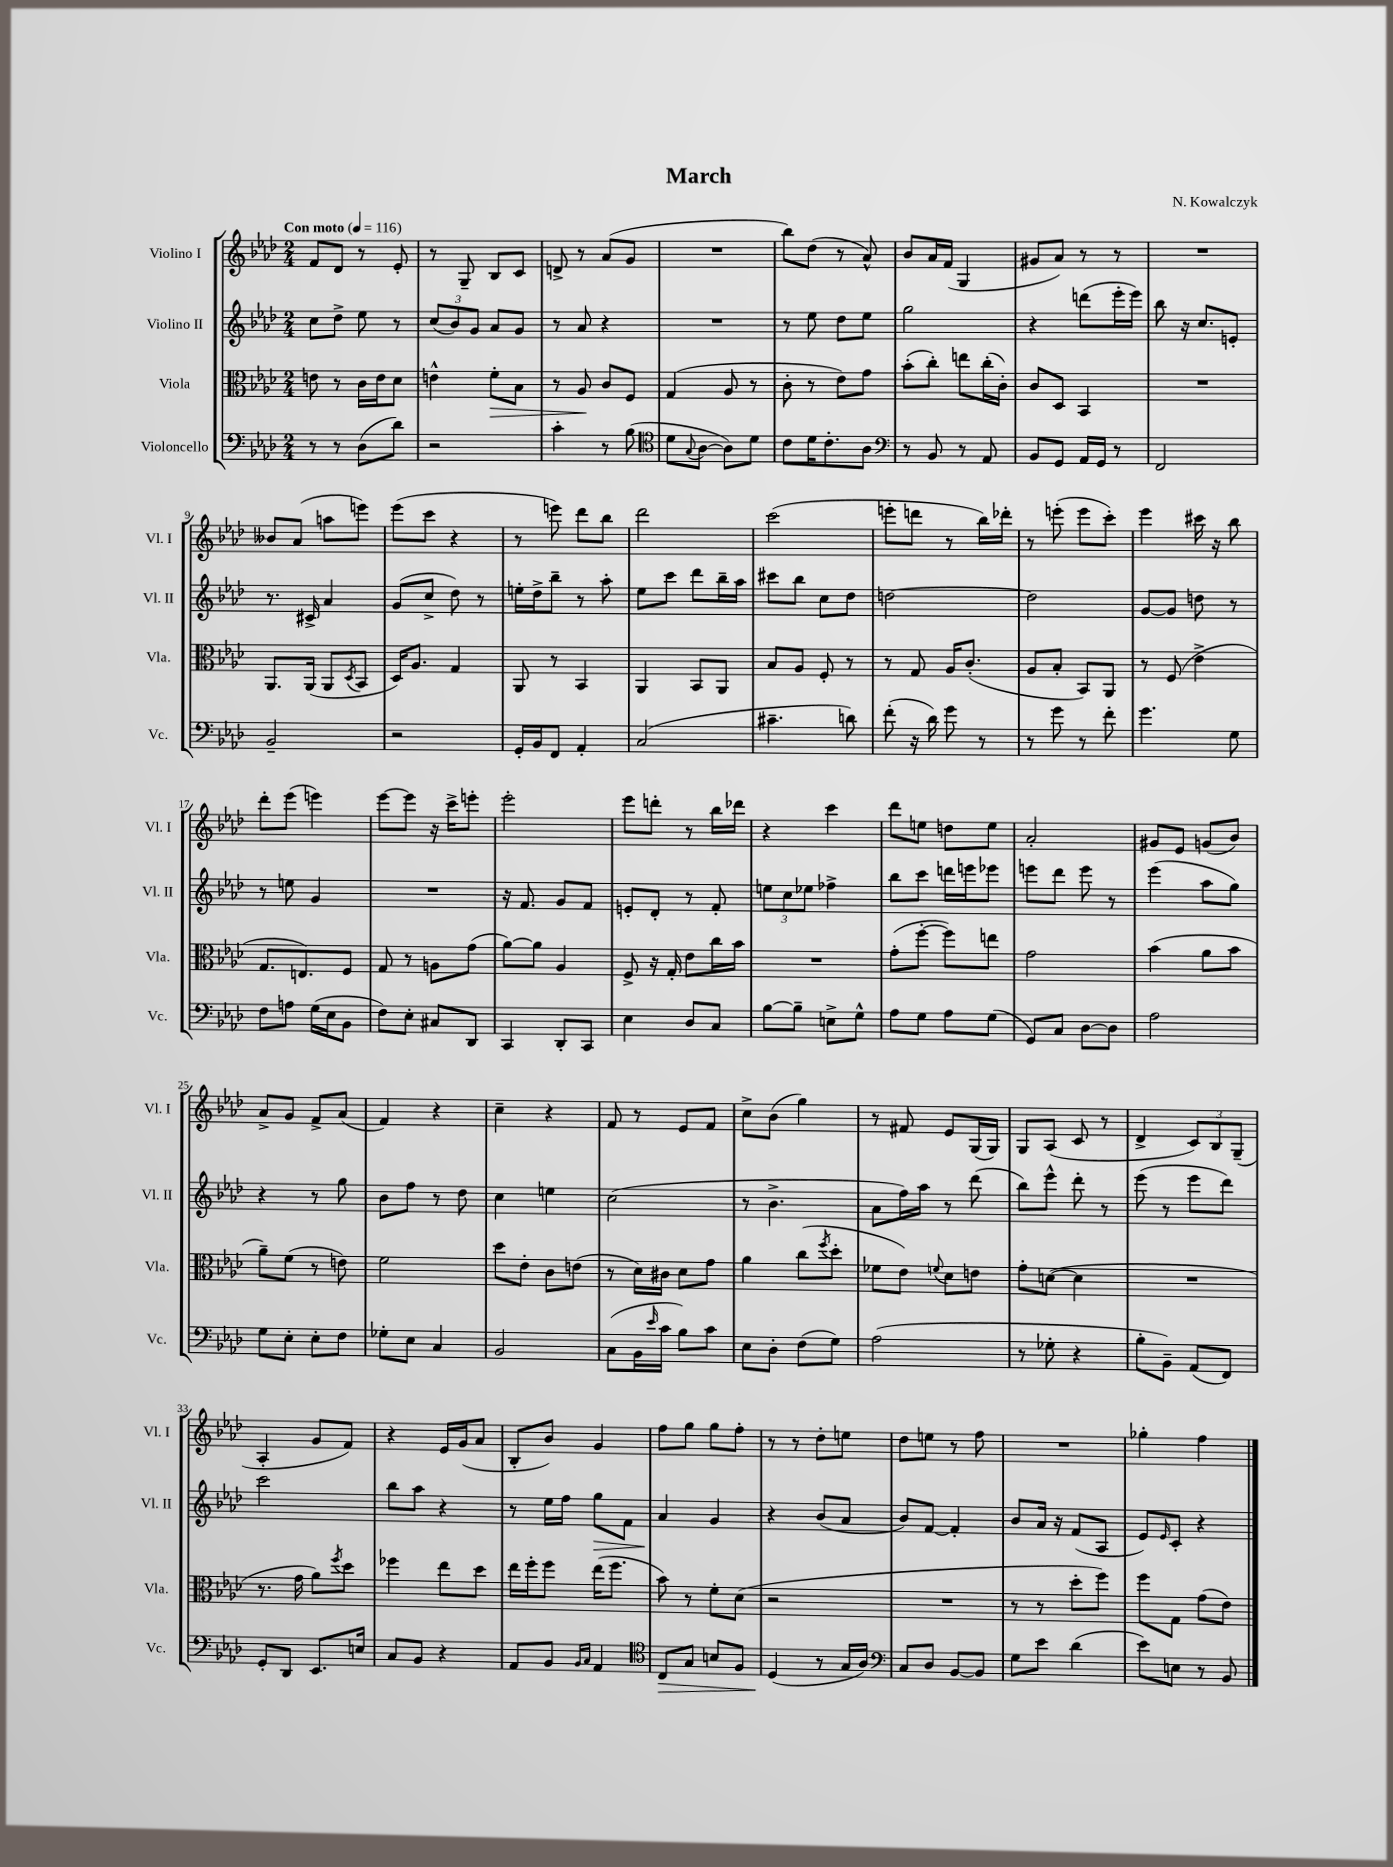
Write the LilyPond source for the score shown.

\header { title = "March" composer = "N. Kowalczyk" }
<<
\new StaffGroup <<
\new Staff = "s0" \with { instrumentName = "Violino I" shortInstrumentName = "Vl. I" } {
    \clef treble \key aes \major \numericTimeSignature \time 2/4 \tempo "Con moto" 4 = 116
    f'8 des'8 r8 ees'8-. |
    r8 g8-- bes8 c'8 |
    d'8-> r8 aes'8( g'8 |
    R2 |
    bes''8) des''8( r8 aes'8-^) |
    bes'8 aes'16 f'16( g4 |
    gis'8 aes'8) r8 r8 |
    R2 |
    beses'8 aes'8( a''8 e'''8) |
    ees'''8( c'''8 r4 |
    r8 e'''8) des'''8 bes''8 |
    des'''2 |
    c'''2( |
    e'''8-. d'''8 r8 bes''16) des'''16-. |
    r8 e'''8-.( e'''8 c'''8-.) |
    ees'''4 cis'''16 r16 bes''8 |
    des'''8-. ees'''8( e'''4) |
    ees'''8~ ees'''8 r16 c'''16-> e'''8-. |
    ees'''2-. |
    ees'''8 d'''8-. r8 bes''16 des'''16 |
    r4 c'''4 |
    des'''8 e''8 d''8 e''8 |
    aes'2-. |
    gis'8 ees'8 g'8( bes'8) |
    aes'8-> g'8 f'8-> aes'8( |
    f'4) r4 |
    c''4-- r4 |
    f'8 r8 ees'8 f'8 |
    c''8-> bes'8( g''4) |
    r8 fis'8 ees'8 g16( g16) |
    g8 aes8( c'8 r8 |
    des'4-> \tuplet 3/2 { c'8) bes8 g8--( } |
    aes4-. g'8 f'8) |
    r4 ees'16 g'16( aes'8 |
    bes8-. bes'8) g'4 |
    f''8 g''8 g''8 f''8-. |
    r8 r8 des''8-. e''8 |
    des''8 e''8 r8 f''8 |
    R2 |
    ges''4-. f''4 \bar "|." |
}
\new Staff = "s1" \with { instrumentName = "Violino II" shortInstrumentName = "Vl. II" } {
    \clef treble \key aes \major \numericTimeSignature \time 2/4
    c''8 des''8-> ees''8 r8 |
    \tuplet 3/2 { c''8( bes'8) g'8 } aes'8 g'8 |
    r8 aes'8 r4 |
    R2 |
    r8 ees''8 des''8 ees''8 |
    g''2 |
    r4 d'''8( ees'''16-. ees'''16) |
    bes''8 r16 c''8. e'8-. |
    r8. cis'16-> aes'4 |
    g'8( c''8-> des''8) r8 |
    e''16-. des''16-> bes''8-- r8 aes''8-. |
    ees''8 c'''8 des'''8 bes''16-- aes''16 |
    cis'''8 bes''8 c''8 des''8 |
    d''2~ |
    d''2 |
    g'8~ g'8 d''8 r8 |
    r8 e''8 g'4 |
    R2 |
    r16 f'8. g'8 f'8 |
    e'8-. des'8-. r8 f'8-. |
    \tuplet 3/2 { e''8 c''8 ees''8 } fes''4-> |
    bes''8 c'''8 d'''16 e'''16 ees'''8 |
    e'''8 des'''8 e'''8 r8 |
    ees'''4( aes''8 g''8) |
    r4 r8 g''8 |
    bes'8 f''8 r8 des''8 |
    c''4 e''4 |
    c''2( |
    r8 bes'4.-> |
    aes'8 f''16) aes''16 r8 des'''8( |
    bes''8) ees'''8-^ des'''8-. r8 |
    ees'''8( r8 ees'''8 des'''8) |
    c'''2 |
    bes''8 aes''8 r4 |
    r8 ees''16 f''16 g''8\> f'8 |
    aes'4\! g'4 |
    r4 bes'8( aes'8 |
    bes'8) f'8~ f'4-. |
    bes'8 aes'16 r16 f'8( aes8 |
    ees'8) \grace { ees'16 } c'8-. r4 \bar "|." |
}
\new Staff = "s2" \with { instrumentName = "Viola" shortInstrumentName = "Vla." } {
    \clef alto \key aes \major \numericTimeSignature \time 2/4
    e'8 r8 c'16 e'16 des'8 |
    e'4-^ f'8-.\> bes8 |
    r8 aes8\! c'8 f8 |
    g4( aes8 r8 |
    c'8-. r8 ees'8) g'8 |
    bes'8-.( c''8-.) e''8 c''16-.( c'16-.) |
    c'8 des8 bes,4 |
    R2 |
    aes,8. aes,16( aes,8 \acciaccatura { des8 } bes,8 |
    des16) aes8. g4 |
    aes,8 r8 bes,4 |
    aes,4 bes,8 aes,8 |
    bes8 aes8 f8-. r8 |
    r8 g8 aes16 c'8.-.( |
    aes8 bes8-. bes,8) aes,8 |
    r8 f8( ees'4-> |
    g8. e8.) f8 |
    g8 r8 a8 g'8( |
    aes'8~) aes'8 aes4 |
    f8-> r16 g16-. ees'8 c''16 bes'16 |
    R2 |
    g'8-.( f''8~-. f''8) e''8 |
    g'2 |
    bes'4( aes'8 bes'8 |
    aes'8--) f'8( r8 e'8) |
    f'2 |
    des''8 ees'8-. c'8 e'8( |
    r8 des'16) cis'16 des'8 g'8 |
    aes'4 c''8( \acciaccatura { f''8 } des''8-. |
    fes'8 ees'8) \appoggiatura { f'8 } des'8 e'8 |
    g'8-. d'8~( d'4 |
    R2 |
    r8. g'16 aes'8) \acciaccatura { f''8 } des''8 |
    fes''4 ees''8 des''8 |
    ees''16 f''16-. f''8 ees''16( f''8. |
    bes'8) r8 f'8-. des'8( |
    r2 |
    R2 |
    r8 r8 des''8-. f''8) |
    f''8 g8 g'8( ees'8) \bar "|." |
}
\new Staff = "s3" \with { instrumentName = "Violoncello" shortInstrumentName = "Vc." } {
    \clef bass \key aes \major \numericTimeSignature \time 2/4
    r8 r8 des8( des'8) |
    r2 |
    c'4-. r8 bes8( |
    \clef tenor des'8 \appoggiatura { g8 } aes8~ aes8) des'8 |
    c'8 des'16 c'8.-. aes8 |
    \clef bass r8 bes,8 r8 aes,8 |
    bes,8 g,8 aes,16 g,16 r8 |
    f,2 |
    bes,2-- |
    r2 |
    g,16-. bes,16 f,8 aes,4-. |
    c2( |
    cis'4.-- d'8) |
    f'8-.( r16 des'16) g'8 r8 |
    r8 g'8 r8 f'8-. |
    g'4. g8 |
    f8 a8 g16( ees16 bes,8 |
    f8) ees8-. cis8 des,8 |
    c,4 des,8-. c,8 |
    ees4 des8 c8 |
    bes8~ bes8-- e8-> g8-^ |
    aes8 g8 aes8 g8( |
    g,8) c8 des8~ des8 |
    aes2 |
    g8 ees8-. ees8-. f8 |
    ges8-. ees8 c4 |
    bes,2 |
    c8( bes,16 \grace { ees'16 } c'16 bes8) c'8 |
    ees8 des8-. f8( g8) |
    aes2( |
    r8 ges8-. r4 |
    bes8-. bes,8--) aes,8( f,8) |
    g,8-. des,8 ees,8. e16 |
    c8 bes,8 r4 |
    aes,8 bes,8 \grace { bes,16 c16 } aes,4 |
    \clef tenor c8\> g8 b8 f8 |
    des4\!( r8 g16 aes16) |
    \clef bass c8 des8 bes,8~ bes,8 |
    g8 ees'8 des'4( |
    ees'8) e8 r8 bes,8 \bar "|." |
}
>>
>>
